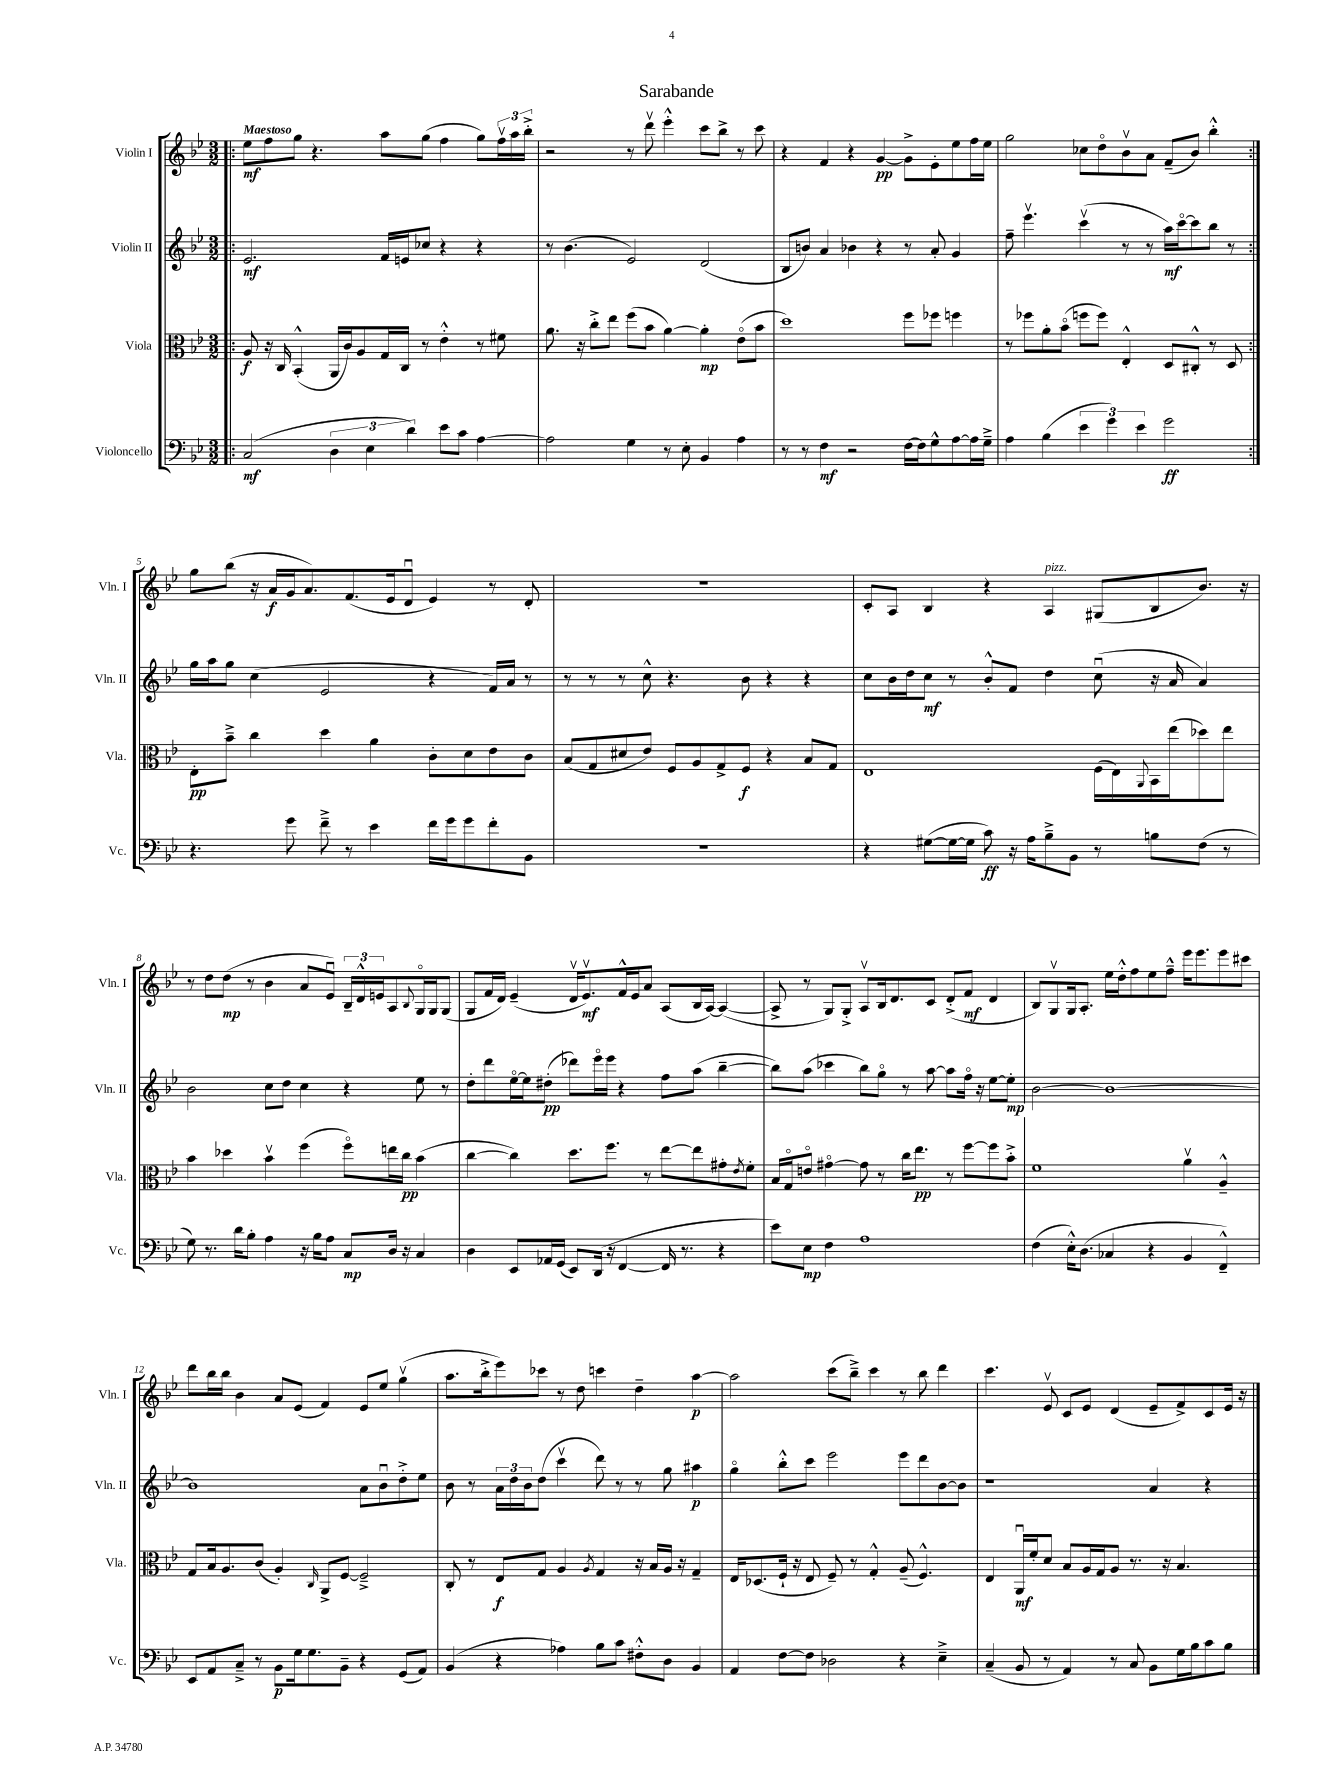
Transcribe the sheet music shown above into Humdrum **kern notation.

**kern	**dynam	**kern	**dynam	**kern	**dynam	**kern	**dynam
*part4	*part4	*part3	*part3	*part2	*part2	*part1	*part1
*staff4	*staff4	*staff3	*staff3	*staff2	*staff2	*staff1	*staff1
*I"Violoncello	*	*I"Viola	*	*I"Violin II	*	*I"Violin I	*
*I'Vc.	*	*I'Vla.	*	*I'Vln. II	*	*I'Vln. I	*
*clefF4	*	*clefC3	*	*clefG2	*	*clefG2	*
*k[b-e-]	*	*k[b-e-]	*	*k[b-e-]	*	*k[b-e-]	*
*M3/2	*	*M3/2	*	*M3/2	*	*M3/2	*
=1!|:	=1!|:	=1!|:	=1!|:	=1!|:	=1!|:	=1!|:	=1!|:
!	!	!	!	!	!	!LO:TX:a:B:t=Maestoso	!
(2C/	mf	8A/	f	2.e-/	mf	8ee-\L	mf
.	.	16r	.	.	.	8ff\	.
.	.	16C/	.	.	.	.	.
.	.	(4BB-'^^/	.	.	.	8gg\J	.
.	.	.	.	.	.	4.r	.
6D\	.	16AA/LL	.	.	.	.	.
.	.	16c/J)	.	.	.	.	.
.	.	8A/	.	.	.	.	.
6E-\	.	.	.	.	.	.	.
.	.	16G/L	.	16f/LL	.	8aa\L	.
.	.	16C/JJ	.	16en/J	.	.	.
6d\)	.	.	.	.	.	.	.
.	.	8r	.	8cc-X/J	.	(8gg\J	.
8e-\L	.	4e-'^^\	.	4r	.	4ff\	.
8c\J	.	.	.	.	.	.	.
[4A\	.	8r	.	4r	.	8gg\L)	.
.	.	8f#X\	.	.	.	24ffv\L	.
.	.	.	.	.	.	24aa\	.
.	.	.	.	.	.	24bb-'^\JJ	.
=2	=2	=2	=2	=2	=2	=2	=2
2A\]	.	8.a\	.	8r	.	2r	.
.	.	.	.	(4.b-\	.	.	.
.	.	16r	.	.	.	.	.
.	.	8cc'^\L	.	.	.	.	.
.	.	8ee-\J	.	.	.	.	.
4G\	.	(8ff\L	.	2e-/)	.	8r	.
.	.	8b-\J	.	.	.	8dddv\	.
8r	.	[4a\)	.	.	.	4eee-'^^\	.
8E-'\	.	.	.	.	.	.	.
4BB-/	.	4a'\]	mp	(2d/	.	8ccc\L	.
.	.	.	.	.	.	8bb-^\J	.
4A\	.	(8e-\L	.	.	.	8r	.
.	.	8b-\J	.	.	.	8ccc\	.
=3	=3	=3	=3	=3	=3	=3	=3
8r	.	1dd)	.	8B-/L	.	4r	.
8r	.	.	.	8bn/J)	.	.	.
4F\	mf	.	.	4a/	.	4f/	.
2r	.	.	.	4b-X\	.	4r	.
.	.	.	.	4r	.	[4g/	pp
[16F\LL	.	8ff\L	.	8r	.	8g^\L]	.
16F\J]	.	.	.	.	.	.	.
8G^^\	.	8ff-X\J	.	8a'/	.	8e-'\	.
[8A\	.	4ffn\	.	4g/	.	8ee-\	.
16A\L]	.	.	.	.	.	16ff\L	.
16G~^\JJ	.	.	.	.	.	16ee-\JJ	.
=4	=4	=4	=4	=4	=4	=4	=4
4A\	.	8r	.	8ff~\	.	2gg\	.
.	.	8ff-X\L	.	4.eee-v\	.	.	.
(4B-\	.	8a'\	.	.	.	.	.
.	.	(8b-\J	.	.	.	.	.
6e-\	.	8ffn\L	.	(4cccv\	.	8cc-X\L	.
.	.	8ff\J)	.	.	.	8dd\	.
6g\)	.	.	.	.	.	.	.
.	.	4E-'^^/	.	8r	.	8b-v\	.
6e-\	.	.	.	.	.	.	.
.	.	.	.	8r	.	8a\J	.
2g\	ff	8D/L	.	16aa\LL)	mf	(8f~/L	.
.	.	.	.	[16ccc\J	.	.	.
.	.	8C#X'^^/J	.	8ccc\]	.	8b-/J)	.
.	.	8r	.	8bb-\J	.	4bb-'^^\	.
.	.	8D/	.	8r	.	.	.
!!LO:LB:g=z
=5:|!	=5:|!	=5:|!	=5:|!	=5:|!	=5:|!	=5:|!	=5:|!
4.r	.	8E-'\L	pp	16gg\LL	.	8gg\L	.
.	.	.	.	16aa\J	.	.	.
.	.	8b-~^\J	.	8gg\J	.	(8bb-\J	.
.	.	4cc\	.	(4cc\	.	16r	.
.	.	.	.	.	.	16a/LL	f
8g\	.	.	.	.	.	16g/J	.
.	.	.	.	.	.	8.a/)	.
8f~^\	.	4dd\	.	2e-/	.	.	.
8r	.	.	.	.	.	(8.f/	.
4e-\	.	4a\	.	.	.	.	.
.	.	.	.	.	.	16e-/k	.
.	.	.	.	.	.	8du/J	.
16f\LL	.	8c'\L	.	4r	.	4e-/)	.
16g\J	.	.	.	.	.	.	.
8g\	.	8d\	.	.	.	.	.
8f'\	.	8e-\	.	16f/LL)	.	8r	.
.	.	.	.	16a/JJ	.	.	.
8BB-\J	.	8c\J	.	8r	.	8d'/	.
=6	=6	=6	=6	=6	=6	=6	=6
1.r	.	(8B-/L	.	8r	.	1.r	.
.	.	8G/	.	8r	.	.	.
.	.	8d#X/	.	8r	.	.	.
.	.	8e-/J)	.	8cc^^\	.	.	.
.	.	8F/L	.	4.r	.	.	.
.	.	8A/	.	.	.	.	.
.	.	8G^/	.	.	.	.	.
.	.	8F/J	f	8b-\	.	.	.
.	.	4r	.	4r	.	.	.
.	.	8B-/L	.	4r	.	.	.
.	.	8G/J	.	.	.	.	.
=7	=7	=7	=7	=7	=7	=7	=7
4r	.	1E-	.	8cc\L	.	8c'/L	.
.	.	.	.	16b-\L	.	8A/J	.
.	.	.	.	16dd\J	.	.	.
([8G#X\L	.	.	.	8cc\J	mf	4B-/	.
16G#\L_	.	.	.	8r	.	.	.
16G#\JJ]	.	.	.	.	.	.	.
8c\)	ff	.	.	8b-'^^/L	.	4r	.
16r	.	.	.	8f/J	.	.	.
16A\KL	.	.	.	.	.	.	.
!	!	!	!	!	!	!LO:TX:a:i:t=pizz.	!
8B-~^\	.	.	.	4dd\	.	4A/	.
8BB-\J	.	.	.	.	.	.	.
8r	.	(16F\LL	.	(8ccu\	.	(8G#X/L	.
.	.	16E-\)	.	.	.	.	.
.	.	8qqAA/	.	.	.	.	.
8Bn\L	.	16BB-\	.	16r	.	8B-/	.
.	.	(16ee-\J	.	16a/	.	.	.
(8F\J	.	8dd-X\)	.	4a/)	.	8.b-/J)	.
8r	.	8ee-\J	.	.	.	.	.
.	.	.	.	.	.	16r	.
!!LO:LB:g=z
=8	=8	=8	=8	=8	=8	=8	=8
8G\)	.	4b-\	.	2b-\	.	8r	.
8.r	.	.	.	.	.	8dd\L	.
.	.	4dd-X\	.	.	.	(8dd\J	mp
16d\KL	.	.	.	.	.	.	.
8B-'\J	.	.	.	.	.	8r	.
4A\	.	4b-v\	.	8cc\L	.	4b-\	.
.	.	.	.	8dd\J	.	.	.
16r	.	(4ff\	.	4cc\	.	8a/L	.
16B-\KL	.	.	.	.	.	.	.
8A\J	.	.	.	.	.	8e-u/J)	.
8C/L	mp	8ff\L)	.	4r	.	24B-~/LL	.
.	.	.	.	.	.	24d^^/	.
.	.	.	.	.	.	24en/J	.
16D/Jk	.	16een\L	.	.	.	8A/	.
16r	.	16cc\JJ	pp	.	.	.	.
.	.	.	.	.	.	8qqB-/	.
4C/	.	(4b-\	.	8ee-\	.	16G/L	.
.	.	.	.	.	.	16G/J	.
.	.	.	.	8r	.	(8G/J	.
=9	=9	=9	=9	=9	=9	=9	=9
4D\	.	[4cc\	.	8dd'\L	.	8G/L	.
.	.	.	.	8ddd\	.	16f/L	.
.	.	.	.	.	.	16d/JJ)	.
8EE-/L	.	4cc\])	.	[16ee-\L	.	(4e-~/	.
.	.	.	.	16ee-\J]	.	.	.
16AA-X/L	.	.	.	(8dd#X'\J	pp	.	.
(16GG/JJ	.	.	.	.	.	.	.
8EE-/L)	.	8.dd\L	.	8ddd-X\L)	.	16dv/KL	.
.	.	.	.	.	.	8.e-v/)	mf
(16DD/Jk	.	.	.	16eee-\L	.	.	.
16r	.	8.ff\J	.	16eee-\JJ	.	.	.
[4FF/	.	.	.	4r	.	16f^^/L	.
.	.	.	.	.	.	16e-/J	.
.	.	8r	.	.	.	8a/J	.
16FF/]	.	[8ee-\L	.	8ff\L	.	(8A/L	.
8.r	.	.	.	.	.	.	.
.	.	8ee-\]	.	(8aa\J	.	16B-/L	.
.	.	.	.	.	.	[16A/JJ)	.
4r	.	8g#X'\	.	[4bb-~\	.	(4A/_	.
.	.	8qe-/	.	.	.	.	.
.	.	8f'\J	.	.	.	.	.
=10	=10	=10	=10	=10	=10	=10	=10
8e-\L)	.	16B-/LL	.	8bb-\L])	.	8A^/]	.
.	.	16G/J	.	.	.	.	.
8E-\J	mp	8en/J	.	(8aa\J	.	8r	.
4F\	.	[4g#X\	.	4ccc-X\	.	8G/L)	.
.	.	.	.	.	.	8G'^/J	.
1A	.	8g#\]	.	8bb-\L)	.	8Av/L	.
.	.	8r	.	8gg\J	.	16B-/k	.
.	.	.	.	.	.	8.d/	.
.	.	16cc\KL	.	8r	.	.	.
.	.	8.ee-\J	pp	.	.	.	.
.	.	.	.	[8aa\	.	8c/J	.
.	.	8r	.	8aa\L]	.	(8d'^/L	.
.	.	[8ff\L	.	16ff\Jk	.	8f/J	mf
.	.	.	.	16r	.	.	.
.	.	8ff\]	.	[8ee-\L	.	4d/	.
.	.	8b-'^\J	.	8ee-'\J]	mp	.	.
=11	=11	=11	=11	=11	=11	=11	=11
(4F\	.	1f	.	[2b-\	.	8B-/L)	.
.	.	.	.	.	.	8Gv/	.
16E-'^^\KL)	.	.	.	.	.	16G/k	.
(8.D\J	.	.	.	.	.	8.A'/J	.
4C-X/	.	.	.	1b-_	.	16ee-\LL	.
.	.	.	.	.	.	16dd'^^\J	.
.	.	.	.	.	.	8ff\	.
4r	.	.	.	.	.	8ee-\	.
.	.	.	.	.	.	8ff~^^\J	.
4BB-/	.	4av\	.	.	.	16eee-\KL	.
.	.	.	.	.	.	8.eee-\	.
4FF~^^/)	.	4A~^^/	.	.	.	8eee-\	.
.	.	.	.	.	.	8ccc#X\J	.
!!LO:LB:g=z
=12	=12	=12	=12	=12	=12	=12	=12
8EE-/L	.	8G/L	.	1b-]	.	8ddd\L	.
8AA/	.	16B-/k	.	.	.	16bb-\L	.
.	.	8.A/	.	.	.	16bb-\JJ	.
8C~^/J	.	.	.	.	.	4b-\	.
8r	.	(8c/J	.	.	.	.	.
8BB-\L	p	4A'/)	.	.	.	8a/L	.
16G\k	.	.	.	.	.	(8e-/J	.
8.G\	.	.	.	.	.	.	.
.	.	16qqC/	.	.	.	.	.
.	.	8AA^/L	.	.	.	4f/)	.
8BB-~\J	.	[8F/J	.	.	.	.	.
4r	.	2F~^/]	.	8a\L	.	8e-/L	.
.	.	.	.	8b-u\	.	8ee-/J	.
(8GG/L	.	.	.	8dd'^\	.	(4ggv\	.
8AA/J)	.	.	.	8ee-\J	.	.	.
=13	=13	=13	=13	=13	=13	=13	=13
(4BB-/	.	8C'/	.	8b-\	.	8.aa\L	.
.	.	8r	.	8r	.	.	.
.	.	.	.	.	.	16bb-'^\k	.
4r	.	8E-/L	f	24a\LL	.	8eee-\)	.
.	.	.	.	24dd\	.	.	.
.	.	.	.	24b-\J	.	.	.
.	.	8G/J	.	(8dd\J	.	8ccc-X\J	.
4A-X\)	.	4A/	.	4cccv\	.	8r	.
.	.	.	.	.	.	8dd\	.
.	.	8qA/	.	.	.	.	.
8B-\L	.	4G/	.	8ddd\)	.	4cccn\	.
8c\J	.	.	.	8r	.	.	.
8F#X'^^\L	.	16r	.	8r	.	4dd~\	.
.	.	16B-/LL	.	.	.	.	.
8D\J	.	16A/JJ	.	8gg\	.	.	.
.	.	16r	.	.	.	.	.
4BB-/	.	4G~/	.	4aa#X\	p	[4aa\	p
=14	=14	=14	=14	=14	=14	=14	=14
4AA/	.	16E-/KL	.	4gg\	.	2aa\]	.
.	.	(8.D-X/	.	.	.	.	.
[8F\L	.	16F`/Jk	.	8bb-'^^\L	.	.	.
.	.	16r	.	.	.	.	.
8F\J]	.	8E-/	.	8ccc\J	.	.	.
2D-X\	.	8F~/)	.	2eee-\	.	(8ccc\L	.
.	.	8r	.	.	.	8bb-~^\J)	.
.	.	4G'^^/	.	.	.	4ccc\	.
4r	.	(8A~/	.	8eee-\L	.	8r	.
.	.	4.F^^/)	.	8ddd\	.	8bb-\	.
4E-~^\	.	.	.	[8b-\	.	4ddd\	.
.	.	.	.	8b-\J]	.	.	.
=15	=15	=15	=15	=15	=15	=15	=15
(4C~/	.	4E-/	.	1r	.	4.ccc\	.
8BB-/	.	16AAu/LL	mf	.	.	.	.
.	.	16f'/J	.	.	.	.	.
8r	.	8d/J	.	.	.	8e-v/	.
4AA/)	.	8B-/L	.	.	.	8c/L	.
.	.	16A/L	.	.	.	8e-/J	.
.	.	16G/J	.	.	.	.	.
8r	.	8A/J	.	.	.	(4d/	.
8C/	.	8.r	.	.	.	.	.
8BB-\L	.	.	.	4a/	.	8e-~/L	.
.	.	16r	.	.	.	.	.
16G\L	.	4.B-/	.	.	.	8f^/)	.
16B-\J	.	.	.	.	.	.	.
8c\	.	.	.	4r	.	8c/	.
8B-\J	.	.	.	.	.	16e-/Jk	.
.	.	.	.	.	.	16r	.
==	==	==	==	==	==	==	==
*-	*-	*-	*-	*-	*-	*-	*-
